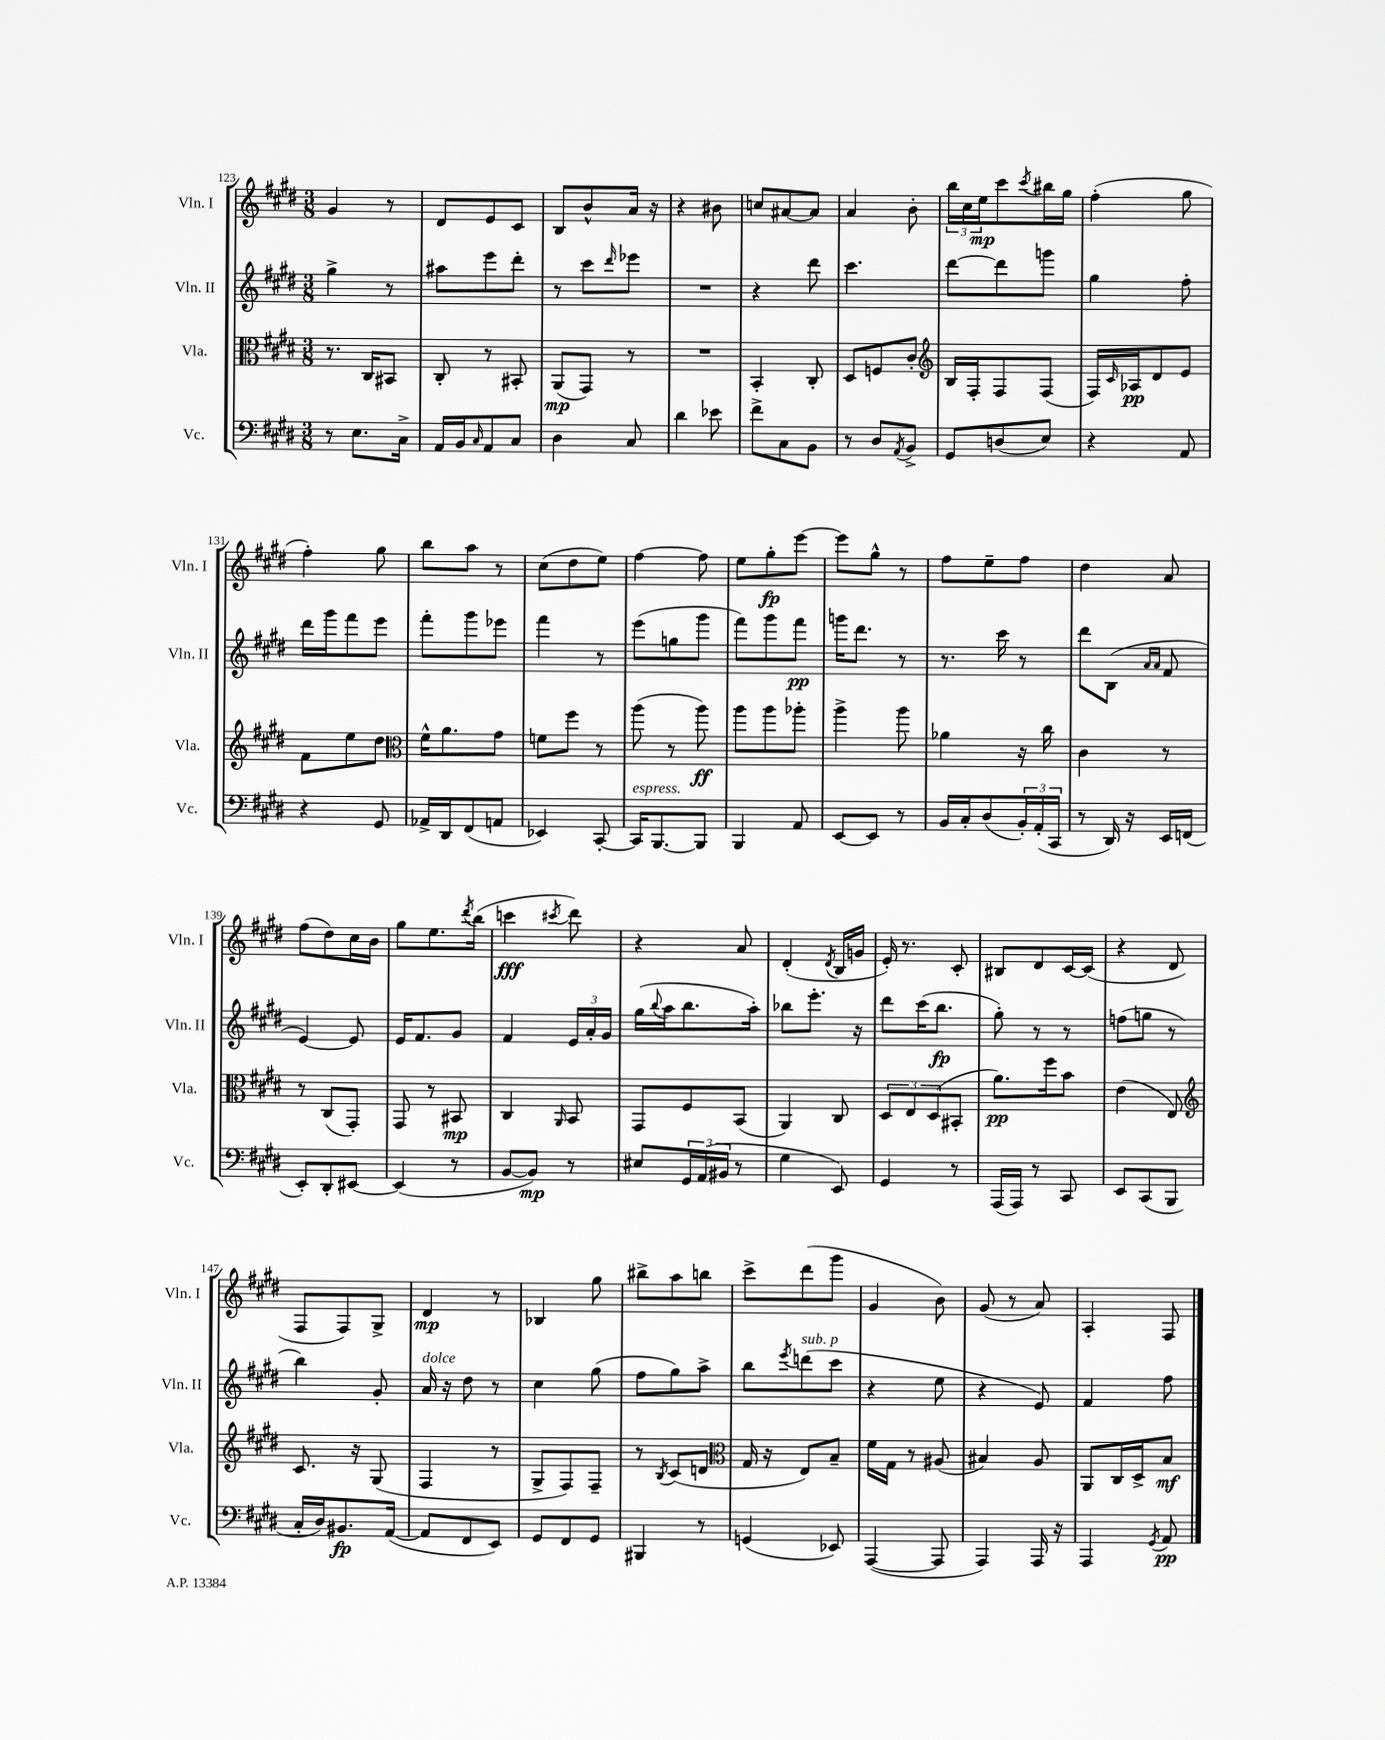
<<
\new StaffGroup <<
\new Staff = "s0" \with { instrumentName = "Vln. I" shortInstrumentName = "Vln. I" } {
    \clef treble \key e \major \numericTimeSignature \time 3/8
    gis'4 r8 |
    dis'8 e'8 cis'8 |
    b8 b'8-^ a'16 r16 |
    r4 bis'8 |
    c''8 ais'8~ ais'8 |
    a'4 b'8-. |
    \tuplet 3/2 { b''16 cis''16 e''16\mp } cis'''8 \acciaccatura { cis'''8 } bis''16 gis''16 |
    fis''4-.( gis''8 |
    fis''4-.) gis''8 |
    b''8 a''8 r8 |
    cis''8( dis''8 e''8) |
    fis''4~ fis''8 |
    e''8 gis''8-.\fp e'''8~ |
    e'''8 gis''8-^ r8 |
    fis''8 e''8-- fis''8 |
    dis''4 a'8 |
    fis''8( dis''8) cis''16 b'16 |
    gis''8 e''8. \acciaccatura { dis'''8 } b''16( |
    c'''4\fff \acciaccatura { cis'''8 } dis'''8) |
    r4 a'8 |
    dis'4-.( \acciaccatura { dis'8 } b16 g'16 |
    e'16-.) r8. cis'8-. |
    bis8 dis'8 cis'16~ cis'16( |
    r4 dis'8 |
    fis8 fis8) gis8-> |
    dis'4\mp r8 |
    bes4 gis''8 |
    bis''8-> a''8 b''8 |
    cis'''8-> dis'''8( gis'''8 |
    gis'4 b'8) |
    gis'8( r8 a'8) |
    a4-. fis8 \bar "|." |
}
\new Staff = "s1" \with { instrumentName = "Vln. II" shortInstrumentName = "Vln. II" } {
    \clef treble \key e \major \numericTimeSignature \time 3/8
    gis''4-> r8 |
    ais''8 e'''8 dis'''8-. |
    r8 cis'''8 \grace { dis'''16 } ees'''8 |
    R4. |
    r4 dis'''8 |
    cis'''4. |
    dis'''8~ dis'''8 g'''8 |
    gis''4 fis''8-. |
    dis'''16 gis'''16 fis'''8 e'''8 |
    fis'''8-. gis'''8 ees'''8 |
    fis'''4 r8 |
    e'''8( g''8 gis'''8 |
    fis'''8) gis'''8 fis'''8\pp |
    g'''16 dis'''8. r8 |
    r8. cis'''16 r8 |
    dis'''8 b8( \grace { a'16 a'16 } fis'8 |
    e'4~) e'8 |
    e'16 fis'8. gis'8 |
    fis'4 \tuplet 3/2 { e'16 a'16-. gis'16 } |
    gis''16( \appoggiatura { b''8 } a''16 b''8. a''16-.) |
    bes''8 e'''8.-. r16 |
    dis'''8 cis'''16( b''8.\fp |
    gis''8-.) r8 r8 |
    f''8( g''8 r8 |
    b''4) gis'8-. |
    a'16^\markup { \italic "dolce" } r16 dis''8 r8 |
    cis''4 gis''8( |
    fis''8 gis''8) a''8-> |
    b''8 \acciaccatura { e'''8 } d'''8^\markup { \italic "sub. p" }( cis'''8 |
    r4 e''8 |
    r4 e'8) |
    fis'4 fis''8 \bar "|." |
}
\new Staff = "s2" \with { instrumentName = "Vla." shortInstrumentName = "Vla." } {
    \clef alto \key e \major \numericTimeSignature \time 3/8
    r8. cis16 bis,8 |
    cis8-. r8 bis,8-. |
    a,8\mp( gis,8) r8 |
    R4. |
    b,4-. cis8-. |
    dis8 f8 cis'8-. |
    \clef treble b16 fis16-. fis8 fis8( |
    fis16) \grace { cis'16 } aes16\pp dis'8 e'8 |
    fis'8 e''8 dis''8 |
    \clef alto fis'16-^ a'8. gis'8 |
    f'8 fis''8 r8 |
    a''8( r8 a''8\ff) |
    a''8 a''8 aes''8-. |
    a''4-> a''8 |
    aes'4 r16 cis''16 |
    cis'4 r8 |
    r8 cis8( gis,8-.) |
    gis,8 r8 bis,8\mp |
    cis4 \grace { a,16 } b,8 |
    gis,8 fis8 b,8( |
    a,4) cis8 |
    \tuplet 3/2 { dis8 e8 dis8( } bis,8-. |
    a'8.\pp) fis''16 b'8 |
    e'4( e8) |
    \clef treble cis'8. r16 gis8( |
    fis4 r8 |
    gis8-> fis8) fis8-- |
    r8 \acciaccatura { b8 } cis'8( d'8 |
    \clef alto gis16 r16 e8) b8-- |
    fis'16 gis16 r8 ais8( |
    bis4) a8 |
    a,8 cis16 dis16-> b8\mf \bar "|." |
}
\new Staff = "s3" \with { instrumentName = "Vc." shortInstrumentName = "Vc." } {
    \clef bass \key e \major \numericTimeSignature \time 3/8
    r8 e8. cis16-> |
    a,16 b,16 \grace { cis16 } a,8 cis8 |
    dis4 cis8 |
    dis'4 ees'8 |
    fis'8-> cis8 b,8 |
    r8 dis8 \acciaccatura { a,8 } b,8-> |
    gis,8 d8( e8) |
    r4 a,8 |
    r4 gis,8 |
    aes,16-> dis,16 fis,8( a,8 |
    ees,4) cis,8~-. |
    cis,16^\markup { \italic "espress." } b,,8.~ b,,8 |
    b,,4 a,8 |
    e,8~ e,8 r8 |
    b,16 cis16-. dis8( \tuplet 3/2 { b,16-.) a,16-.( cis,16 } |
    r8 dis,16) r16 e,16 f,16( |
    e,8-.) dis,8-. eis,8~ |
    eis,4( r8 |
    b,8~ b,8\mp) r8 |
    eis8 \tuplet 3/2 { gis,16 a,16( bis,16 } r8 |
    gis4 e,8) |
    gis,4 r8 |
    a,,16( a,,16) r8 cis,8 |
    e,8 cis,8( b,,8 |
    cis16-. dis16) bis,8.\fp a,16~( |
    a,8 fis,8 e,8) |
    gis,8 fis,8 gis,8 |
    bis,,4 r8 |
    g,4( ees,8) |
    a,,4~( a,,8 |
    a,,4) a,,16 r16 |
    a,,4 \acciaccatura { gis,8 } a,8\pp \bar "|." |
}
>>
>>
\layout { \context { \Score currentBarNumber = #123 } }
